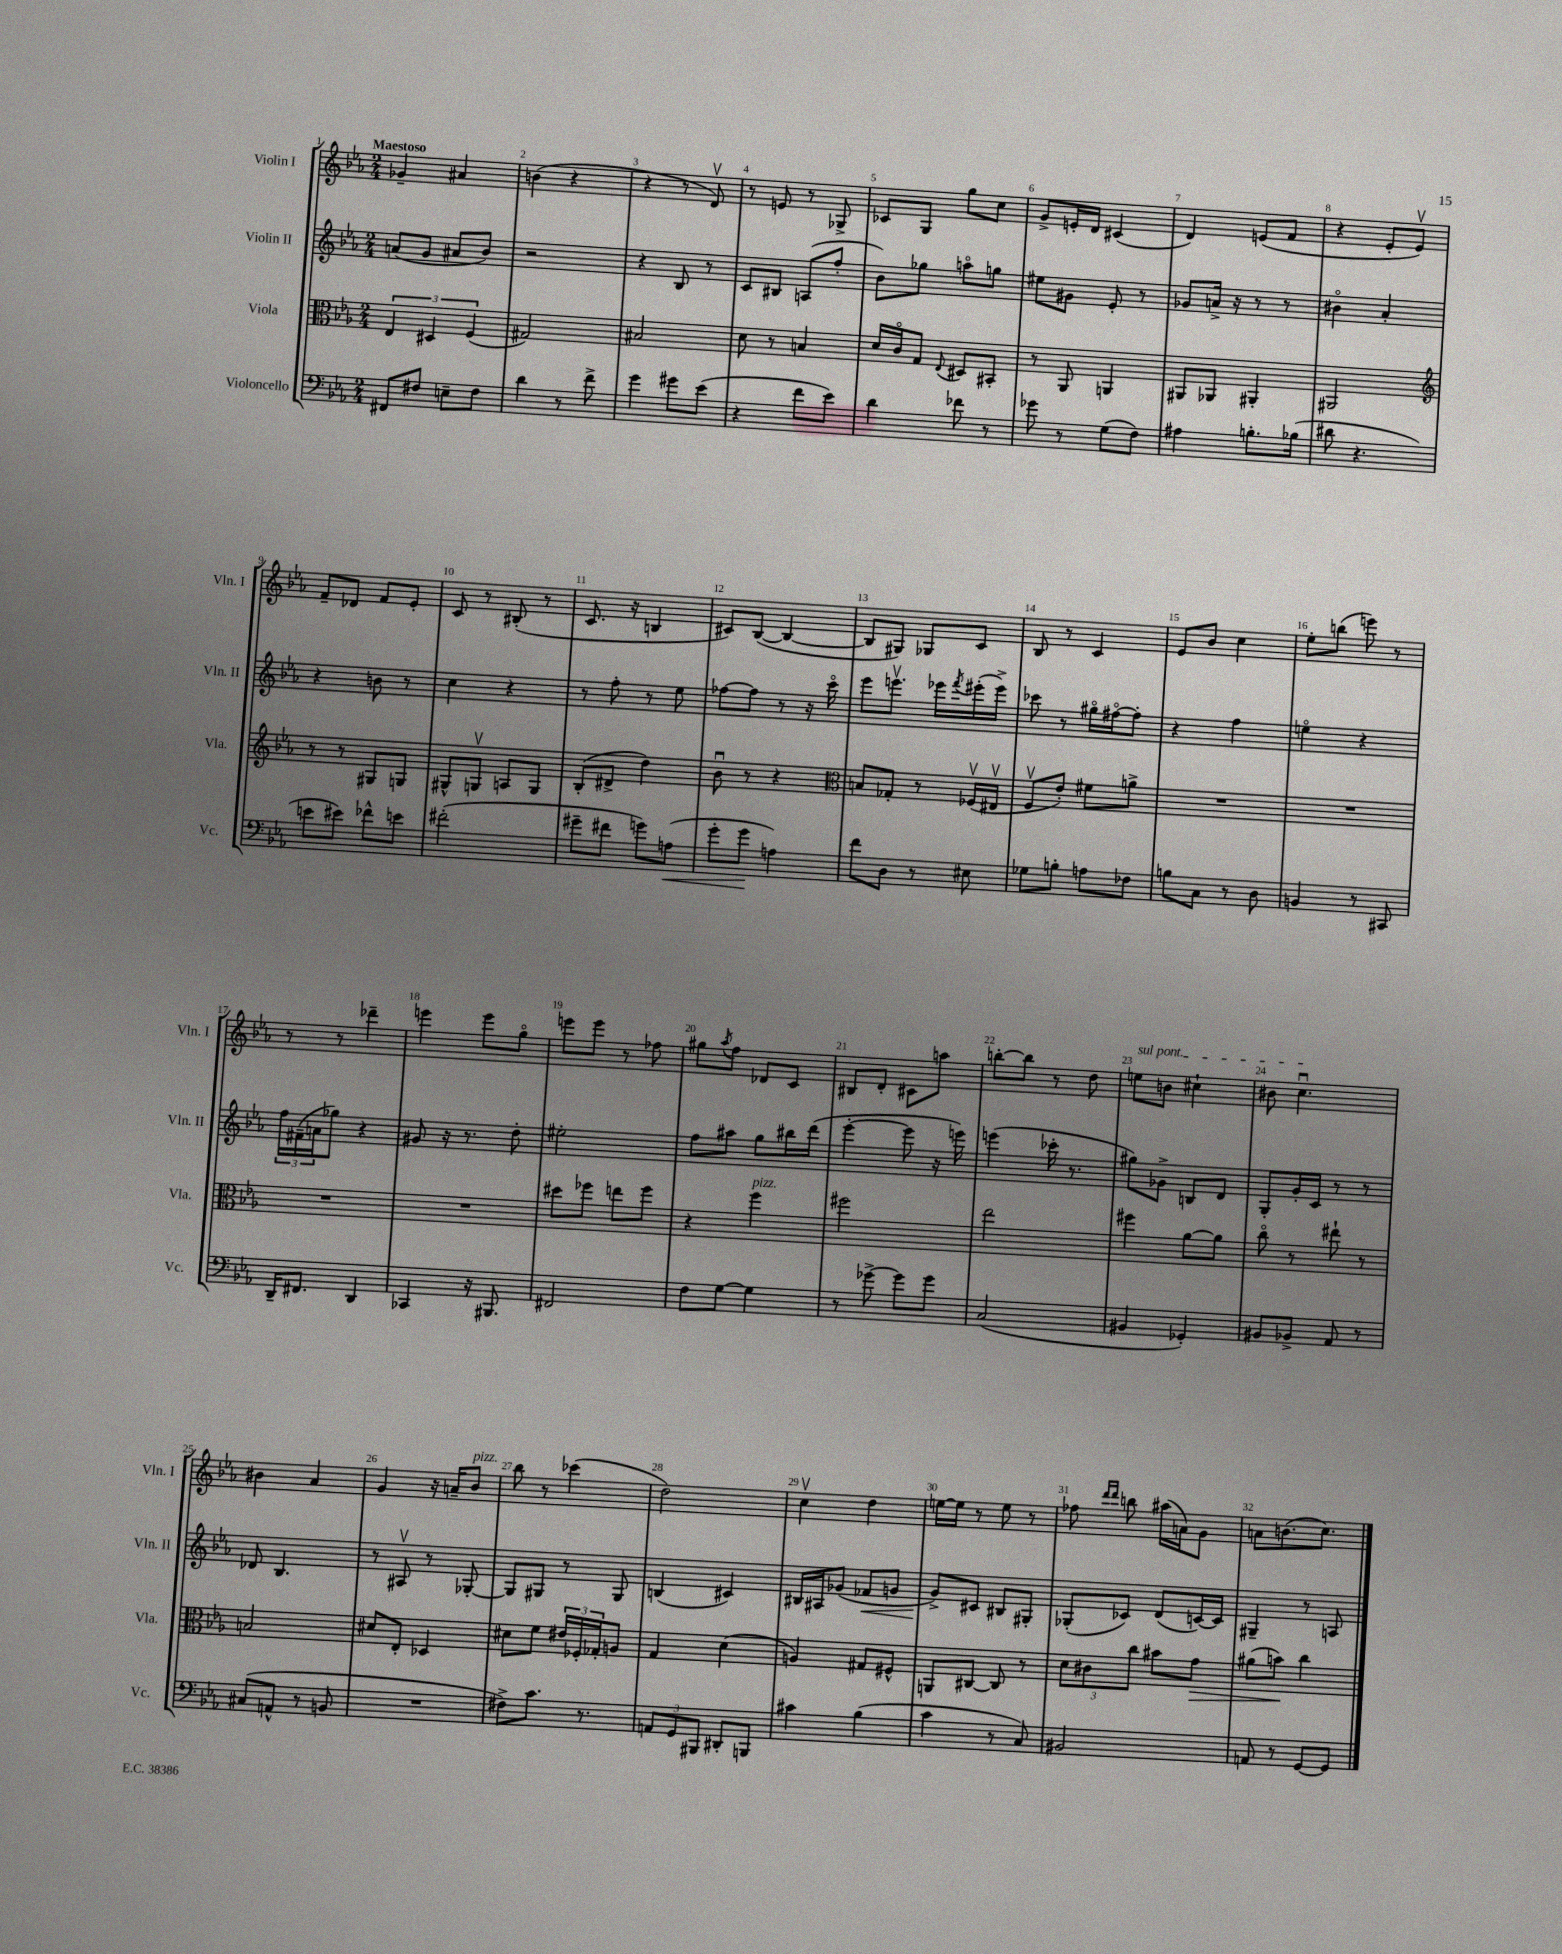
<<
\new StaffGroup <<
\new Staff = "s0" \with { instrumentName = "Violin I" shortInstrumentName = "Vln. I" } {
    \clef treble \key ees \major \numericTimeSignature \time 2/4 \tempo "Maestoso"
    ges'4-- ais'4 |
    b'4( r4 |
    r4 r8 d'8\upbow) |
    r8 e'8 r8 ges8-> |
    ces'8 g8 g''8 c''8 |
    g'8-> e'16-. d'16 cis'4( |
    d'4) e'8( f'8 |
    r4 ees'8-. ees'8\upbow) |
    f'8-- des'8 f'8 ees'8-. |
    c'8 r8 bis8-.( r8 |
    c'8. r16 b4 |
    cis'8) bes8~( bes4~ |
    bes8 gis8) ges8 c'8 |
    bes8 r8 c'4 |
    ees'8 bes'8 c''4 |
    ees''8-. b''8( e'''8) r8 |
    r8 r8 des'''4-- |
    e'''4 e'''8 g''8\flageolet |
    e'''8 e'''8 r8 fes''8 |
    gis''8 \acciaccatura { aes''8 } f''8 des'8 c'8 |
    bis8 d'8-. cis'8 a''8 |
    b''8~-. b''8 r8 d''8 |
    \once \override TextSpanner.bound-details.left.text = \markup { \italic "sul pont." } e''8\startTextSpan b'8 cis''4-! |
    bis'8 c''4.\downbow\stopTextSpan |
    bis'4 aes'4 |
    g'4 r16 a'16-- bes'8^\markup { \italic "pizz." } |
    bes''8 r8 ces'''4( |
    d''2) |
    c''4\upbow d''4 |
    e''16~ e''16 r8 e''8 r8 |
    fes''8 \grace { d'''16 d'''16 } b''8 ais''16( a'16) g'8 |
    a'8 b'8.( c''8.) \bar "|." |
}
\new Staff = "s1" \with { instrumentName = "Violin II" shortInstrumentName = "Vln. II" } {
    \clef treble \key ees \major \numericTimeSignature \time 2/4
    a'8( g'8 ais'8 bes'8) |
    r2 |
    r4 bes8 r8 |
    c'8 bis8 a8( f''8-. |
    bes'8) ges''8 a''8\flageolet g''8 |
    eis''8 gis'8 ees'8-. r8 |
    ges'8 a'16-> r16 r8 r8 |
    bis'4\flageolet aes'4-. |
    r4 b'8 r8 |
    c''4 r4 |
    r8 f''8-. r8 ees''8 |
    fes''8~ fes''8 r8 r16 c'''16\flageolet |
    ees'''8 e'''8.\upbow ees'''16 \acciaccatura { f'''8 } eis'''16-.( eis'''16->) |
    ces'''8 r8 gis''16\flageolet fis''16~\flageolet fis''8-. |
    r4 f''4 |
    e''4\flageolet r4 |
    \tuplet 3/2 { f''16 fis'16--( a'16 } ges''8) r4 |
    gis'8 r16 r8. d''8-. |
    eis''2-. |
    f''8 ais''8 g''8 bis''16 d'''16( |
    ees'''4~-. ees'''8 r16 e'''16) |
    e'''4( ces'''16-. r8. |
    gis''8) ges'8-> b8 d'8 |
    g8-. g'16-. c'16 r8 r8 |
    des'8 bes4. |
    r8 ais8\upbow r8 ges8~-. |
    ges8 gis8 r8 gis8 |
    b4( cis'4) |
    bis16 ais16 ges'8( fes'8\< g'8 |
    g'8->\!) cis'8 bis8 gis8-. |
    ges8-.( ces'8) d'8( c'16~) c'16 |
    gis4-- r8 a8 \bar "|." |
}
\new Staff = "s2" \with { instrumentName = "Viola" shortInstrumentName = "Vla." } {
    \clef alto \key ees \major \numericTimeSignature \time 2/4
    \tuplet 3/2 { ees4 dis4 f4( } |
    gis2) |
    bis2 |
    d'8 r8 b4 |
    d'16 c'16\flageolet g8 \appoggiatura { ees8 } dis8 bis,8-. |
    r8 aes,8 a,4 |
    ais,8 aes,8 ais,4-. |
    ais,2 |
    \clef treble r8 r8 gis8 g8 |
    gis8-^ g8\upbow a8 g8 |
    bes8-.( dis'8-> d''4) |
    bes'8\downbow r8 r4 |
    \clef alto b8 ges8-. r8 fes16\upbow( eis16\upbow |
    f8\upbow ees'8-.) fis'8 a'8-> |
    R2 |
    R2 |
    R2 |
    R2 |
    dis''8 fes''8 e''8 fes''8 |
    r4 f''4^\markup { \italic "pizz." } |
    fis''2 |
    ees''2 |
    fis''4 aes'8~ aes'8 |
    c''8\flageolet r8 eis''8-! r8 |
    b2 |
    dis'8 ees8-. des4 |
    dis'8 f'8 \tuplet 3/2 { eis'16 fes16-. ges16-. } a8 |
    g4 d'4( |
    a4) gis8 fis8-^ |
    a,8 cis8~ cis8 r8 |
    \tuplet 3/2 { d'8 cis'8 c''8 } bis'8 g'8\> |
    ais'8( b'8\!) c''4 \bar "|." |
}
\new Staff = "s3" \with { instrumentName = "Violoncello" shortInstrumentName = "Vc." } {
    \clef bass \key ees \major \numericTimeSignature \time 2/4
    fis,8 fis8 e8-- fis8 |
    d'4 r8 f'8-> |
    g'4 gis'8 ees'8( |
    r4 f'8 ees'8) |
    d'4 fes'8 r8 |
    ges'8 r8 g8( f8) |
    ais4 b8.-. bes16( |
    dis'8 r4. |
    e'8 eis'8) fes'8-^ e'8 |
    fis'2-.( |
    gis'8-- fis'8 g'8) a8\<( |
    g'8-. g'8\! a4) |
    f'8 d8 r8 eis8 |
    ges8 b8-. a8 fes8 |
    b8 c8 r8 d8 |
    b,4 r8 cis,8 |
    d,16-- fis,8. d,4 |
    ces,4 r16 bis,,8. |
    fis,2 |
    f8 g8~ g4 |
    r8 ges'8~-> ges'8 ges'8 |
    c2( |
    bis,4 ges,4-.) |
    bis,8 bes,8-> aes,8 r8 |
    cis8( a,8-^ r8 b,8 |
    R2 |
    fis8->) c'8. r8. |
    \tuplet 3/2 { a,8 g,8 bis,,8 } dis,8-. b,,8 |
    cis'4 bes4( |
    c'4 r8 c8) |
    bis,2 |
    a,8 r8 g,8~ g,8 \bar "|." |
}
>>
>>
\layout { \context { \Score \override BarNumber.break-visibility = ##(#f #t #t) barNumberVisibility = #all-bar-numbers-visible } }
